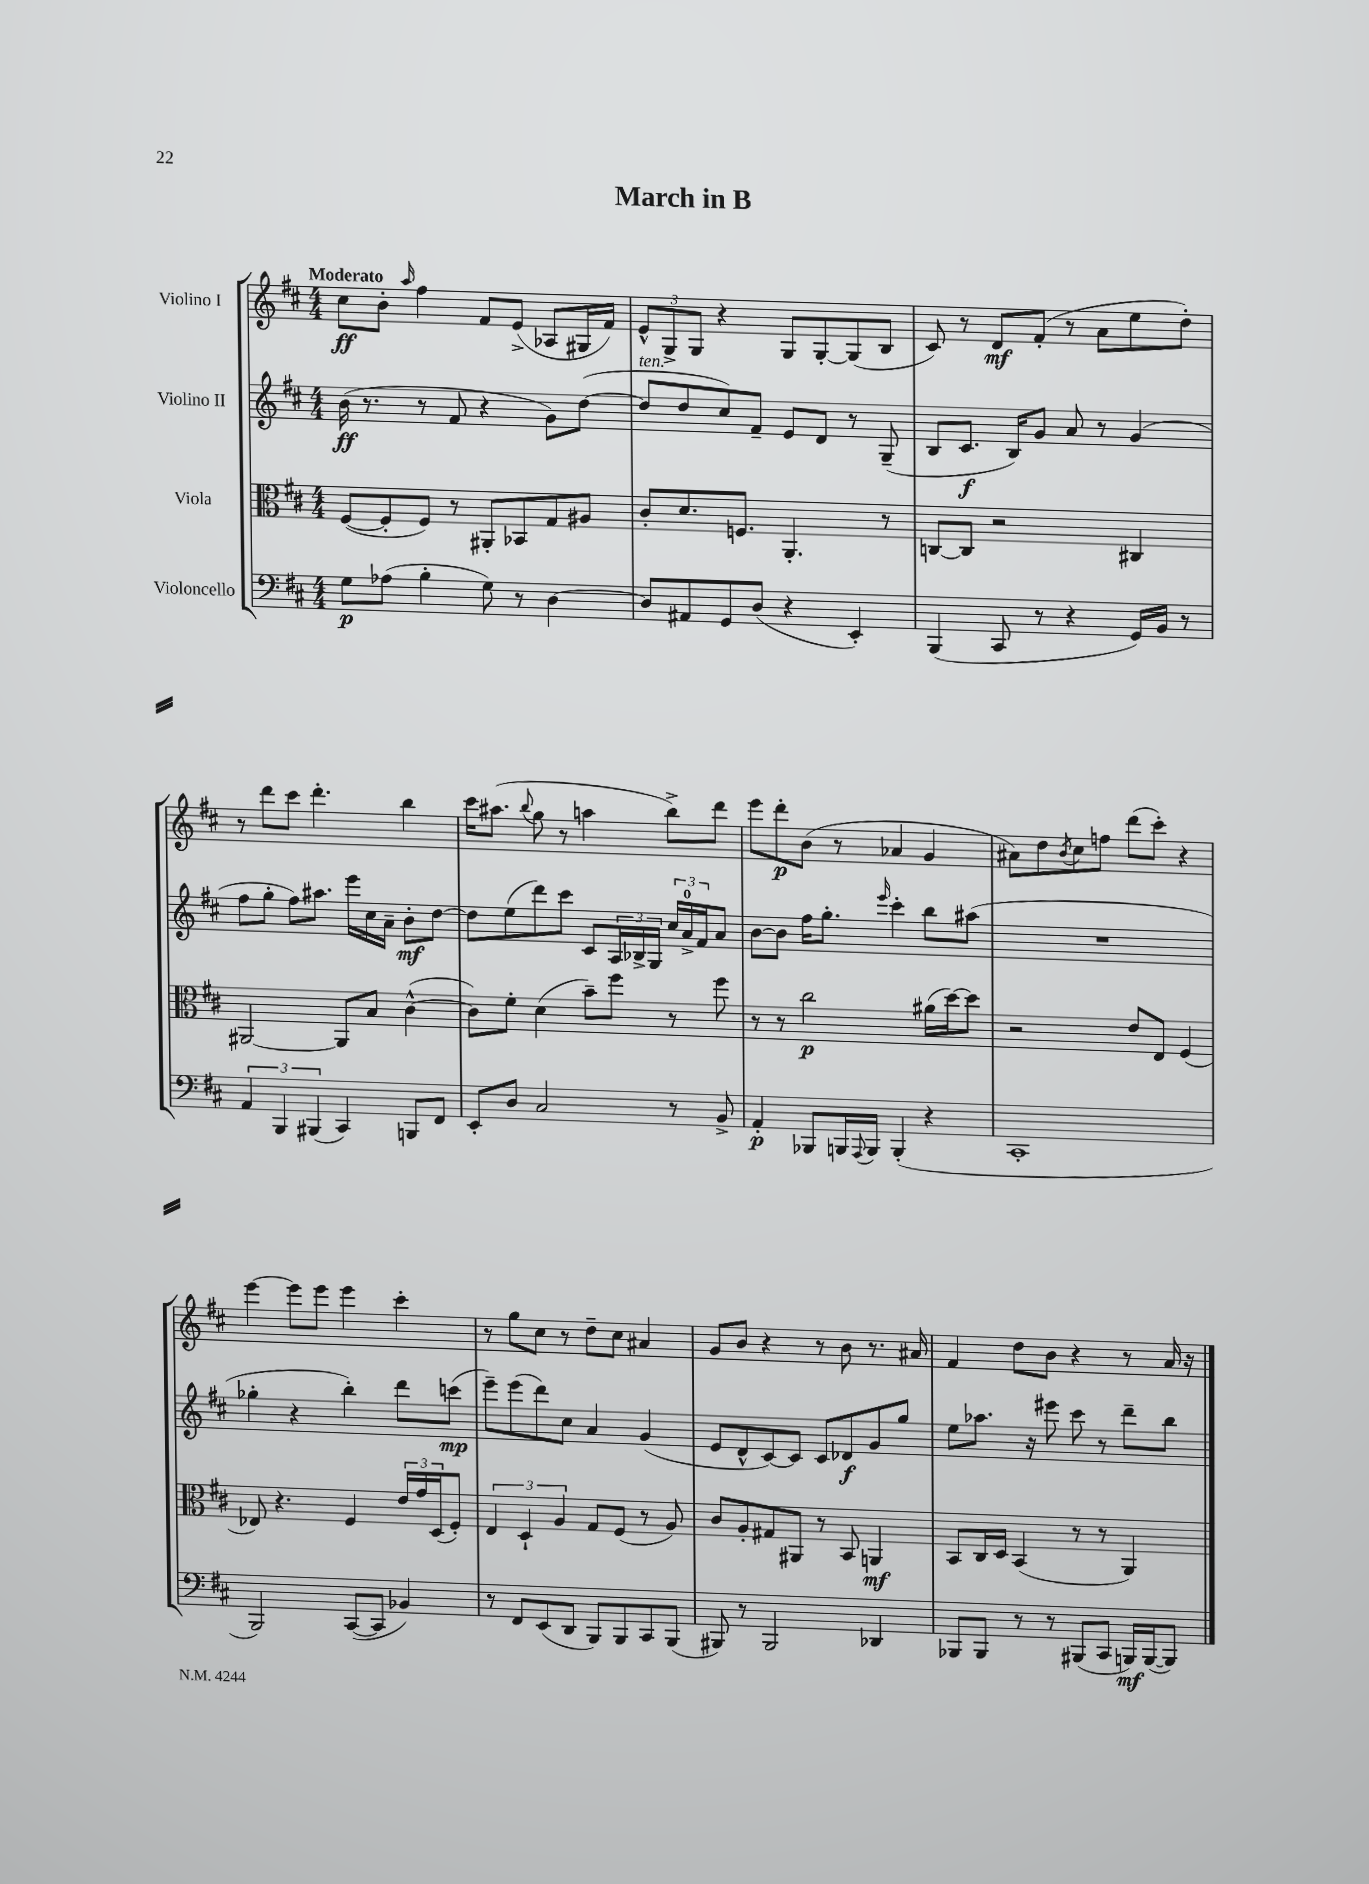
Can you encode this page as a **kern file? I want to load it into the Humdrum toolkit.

**kern	**kern	**kern	**kern
*staff4	*staff3	*staff2	*staff1
*clefF4	*clefC3	*clefG2	*clefG2
*k[f#c#]	*k[f#c#]	*k[f#c#]	*k[f#c#]
*M4/4	*M4/4	*M4/4	*M4/4
8G\L	([8F#/L	(16b\	8cc#\L
.	.	8.r	.
(8A-\J	8F#'/]	.	8b'\J
.	.	.	16qqaa/
4B'\	8F#/J)	8r	4ff#\
.	8r	8f#/	.
8G\)	8AA#'/L	4r	8f#/L
8r	8BB-/	.	(8e^/J
[4D\	8G/	8g\L)	8A-/L
.	8A#/J	([8dd\J	16G#/L
.	.	.	16f#/JJ)
=	=	=	=
8D/]L	8c#'/L	8dd/]L	12e^^/L
.	.	.	12G^/
8AA#/	8.d/	8dd/	.
.	.	.	12G/J
8GG/	.	8cc#/)	4r
.	8.F/J	.	.
(8D/J	.	8f#~/J	.
4r	4.AA'/	8e/L	8G/L
.	.	8d/J	[8G'/
4EE'/)	.	8r	(8G/]
.	8r	(8G~/	8B/J
=	=	=	=
(4BBB/	[8C/L	8B/L	8c#/)
.	8C/]J	8.c#/J	8r
8CC#/	2r	.	8d/L
.	.	16B/LK)	.
8r	.	8g/J	(8f#'/J
4r	.	8a/	8r
.	.	8r	8a\L
16GG/LL)	4C#/	(4g/	8ee\
16BB/JJ	.	.	.
8r	.	.	8dd'\J)
=	=	=	=
6AA/	[2AA#/	8ff#\L	8r
.	.	8gg'\J	8ddd\L
6BBB/	.	.	.
.	.	8ff#\L)	8ccc#\J
(6BBB#/	.	.	.
.	.	8.aa#\J	4.ddd'\
4CC#/)	8AA#/]L	.	.
.	.	16eee\LL	.
.	8B/J	16cc#\	.
.	.	16a~\JJ	.
8BBB/L	([4c#^^\	8b'\L	4bb\
8FF#/J	.	[8dd\J	.
=	=	=	=
8EE'/L	8c#\]L)	8dd\]L	16ccc#\LK
.	.	.	(8.aa#\J
8D/J	8f#'\J	(8ee\	.
.	.	.	8qqbb/
2C#/	(4d\	8ddd\)	8gg\
.	.	8ccc#\J	8r
.	8b~\L)	8c#/L	4aa\
.	8ff#\J	24A/L	.
.	.	24B-^/	.
.	.	24G/JJ	.
8r	8r	24cc#/LL	8bb^\L)
.	.	24a^/	.
.	.	24f#/J	.
8BB^/	8ff#\	8a/J	8ddd\J
=	=	=	=
4AA'/	8r	[8b\L	8eee\L
.	8r	8b\]J	8ddd'\
8BBB-/L	2cc#\	16ff#\LK	(8b\J
.	.	8.gg'\J	.
16BBB/L	.	.	8r
8qqAAA/	.	.	.
16BBB/JJ	.	.	.
.	.	16qqeee/	.
(4BBB'/	.	4ccc#'\	4a-/
4r	(16a#\LL	8bb\L	4g/
.	[16dd\J)	.	.
.	8dd\]J	(8aa#\J	.
=	=	=	=
1CC#'	2r	1r	8a#\L)
.	.	.	8dd\
.	.	.	8qb/
.	.	.	8cc#\
.	.	.	8ff\J
.	8e/L	.	(8ddd\L
.	8E/J	.	8ccc#'\J)
.	(4F#/	.	4r
=	=	=	=
2BBB/)	8E-/)	4gg-'\	[4eee\
.	4.r	.	.
.	.	4r	8eee\]L
.	.	.	8eee\J
([8CC#/L	4F#/	4bb'\)	4eee\
8CC#/]J	.	.	.
4BB-/)	24e/LL	8ddd\L	4ccc#'\
.	24g/	.	.
.	(24D/J	.	.
.	8F#'/J)	(8ccc\J	.
=	=	=	=
8r	6E/	8eee~\L)	8r
8FF#/L	.	(8eee\	8gg\L
.	6D`/	.	.
(8EE/	.	8ddd\)	8cc#\J
.	6A/	.	.
8DD/J	.	8cc#\J	8r
8BBB/L)	8G/L	4a/	8dd~\L
8BBB/	(8F#/J	.	8cc#\J
8CC#/	8r	(4g/	4a#/
(8BBB/J	8A/)	.	.
=	=	=	=
8BBB#/)	8c#/L	8e/L	8g/L
8r	8A'/	8d^^/	8b/J
2BBB#/	8G#/	[8c#/)	4r
.	8AA#/J	8c#/]J	.
.	8r	8c#/L	8r
.	8BB/	8d-/	8b\
4DD-/	4AA/	8g/	8.r
.	.	8gg/J	.
.	.	.	16a#/
=	=	=	=
8BBB-/L	8BB/L	8ee\L	4f#/
8BBB-/J	16C#/L	8.aa-\J	.
.	16D/JJ	.	.
8r	(4BB/	.	8dd\L
.	.	16r	.
8r	.	8eee#\	8b\J
(8BBB#/L	8r	8ccc#\	4r
8CC#/J	8r	8r	.
16BBB/LL)	4AA/)	8ddd~\L	8r
([16BBB/J	.	.	.
8BBB/]J)	.	8bb\J	16a/
.	.	.	16r
==	==	==	==
*-	*-	*-	*-
